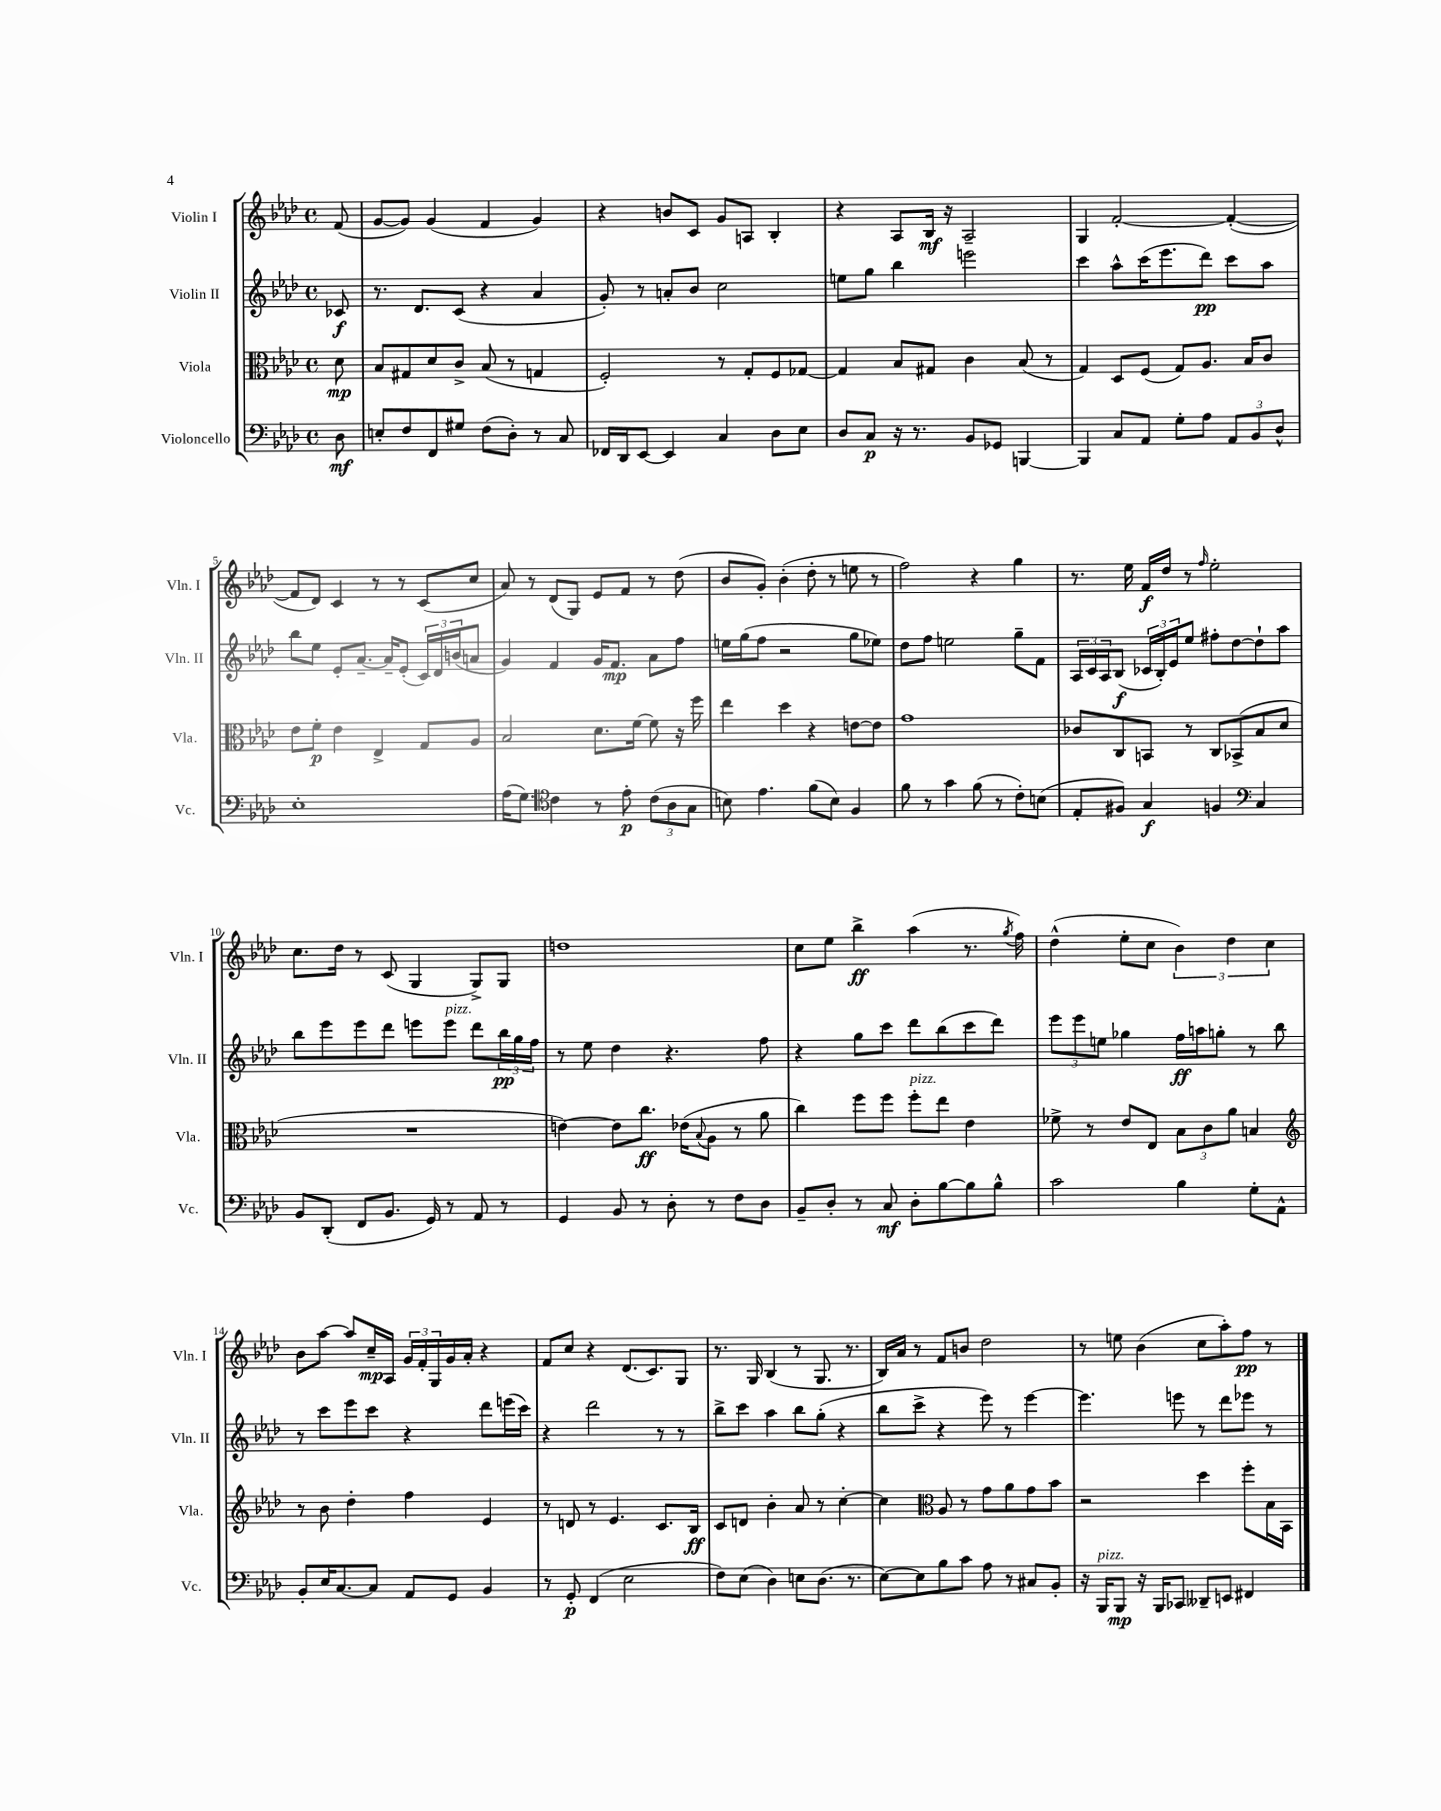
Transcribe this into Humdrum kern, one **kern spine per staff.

**kern	**dynam	**kern	**dynam	**kern	**dynam	**kern	**dynam
*part4	*part4	*part3	*part3	*part2	*part2	*part1	*part1
*staff4	*staff4	*staff3	*staff3	*staff2	*staff2	*staff1	*staff1
*I"Violoncello	*	*I"Viola	*	*I"Violin II	*	*I"Violin I	*
*I'Vc.	*	*I'Vla.	*	*I'Vln. II	*	*I'Vln. I	*
*clefF4	*	*clefC3	*	*clefG2	*	*clefG2	*
*k[b-e-a-d-]	*	*k[b-e-a-d-]	*	*k[b-e-a-d-]	*	*k[b-e-a-d-]	*
*M4/4	*	*M4/4	*	*M4/4	*	*M4/4	*
*met(c)	*	*met(c)	*	*met(c)	*	*met(c)	*
=	=	=	=	=	=	=	=
8D-\	mf	8d-\	mp	8c-X/	f	(8f/	.
=1	=1	=1	=1	=1	=1	=1	=1
8En'/L	.	8B-/L	.	8.r	.	[8g/L	.
8F/	.	8G#X/	.	.	.	8g/J])	.
.	.	.	.	8.d-/L	.	.	.
8FF/	.	8d-/	.	.	.	(4g/	.
8G#X/J	.	8c^/J	.	(8c/J	.	.	.
(8F\L	.	(8B-/	.	4r	.	4f/	.
8D-'\J)	.	8r	.	.	.	.	.
8r	.	4Gn/	.	4a-/	.	4g/)	.
8C/	.	.	.	.	.	.	.
=2	=2	=2	=2	=2	=2	=2	=2
16FF-X/LL	.	2F'/)	.	8g'/)	.	4r	.
16DD-/J	.	.	.	.	.	.	.
[8EE-/J	.	.	.	8r	.	.	.
4EE-/]	.	.	.	8an'/L	.	8bn/L	.
.	.	.	.	8b-/J	.	8c/J	.
4C/	.	8r	.	2cc\	.	8g/L	.
.	.	8G'/L	.	.	.	8An/J	.
8D-\L	.	8F/	.	.	.	4B-'/	.
8E-\J	.	[8G-X/J	.	.	.	.	.
=3	=3	=3	=3	=3	=3	=3	=3
8D-/L	.	4G-/]	.	8een\L	.	4r	.
8C/J	p	.	.	8gg\J	.	.	.
16r	.	8B-/L	.	4bb-\	.	8A-/L	.
8.r	.	.	.	.	.	.	.
.	.	8G#X/J	.	.	.	16B-/Jk	mf
.	.	.	.	.	.	16r	.
8BB-/L	.	4c\	.	2eeen\	.	2A-~/	.
8GG-X/J	.	.	.	.	.	.	.
[4BBBn/	.	(8B-/	.	.	.	.	.
.	.	8r	.	.	.	.	.
=4	=4	=4	=4	=4	=4	=4	=4
4BBB/]	.	4G/)	.	4ccc\	.	4G/	.
8C/L	.	8D-/L	.	8aa-^^\L	.	[2f'/	.
8AA-/J	.	(8F/J	.	(16ccc\K	.	.	.
.	.	.	.	8.eee-\	.	.	.
8G'\L	.	8G/L)	.	.	.	.	.
8A-\J	.	8.A-/J	.	8ddd-\J)	pp	.	.
12AA-/L	.	.	.	8ccc\L	.	(4f'/_	.
.	.	16B-/KL	.	.	.	.	.
12BB-/	.	.	.	.	.	.	.
.	.	8c/J	.	8aa-\J	.	.	.
12D-^^/J	.	.	.	.	.	.	.
!!LO:LB:g=z
=5	=5	=5	=5	=5	=5	=5	=5
1E-'	.	8e-\L	.	8bb-\L	.	8f/L]	.
.	.	8f'\J	p	8ee-\J	.	8d-/J)	.
.	.	4e-\	.	8e-'/L	.	4c/	.
.	.	.	.	[8.a-~/J	.	.	.
.	.	4E-^/	.	.	.	8r	.
.	.	.	.	16a-~/KL]	.	.	.
.	.	.	.	(8e-'/J	.	8r	.
.	.	8G/L	.	24c/LL)	.	(8c/L	.
.	.	.	.	24d-/	.	.	.
.	.	.	.	(24bn/J	.	.	.
.	.	8A-/J	.	8an/J	.	8cc/J	.
=6	=6	=6	=6	=6	=6	=6	=6
(16A-\KL	.	2B-/	.	4g/)	.	8a-/)	.
8.G\J)	.	.	.	.	.	.	.
.	.	.	.	.	.	8r	.
*clefC4	*	*	*	*	*	*	*
4c\	.	.	.	4f/	.	(8d-/L	.
.	.	.	.	.	.	8G/J)	.
8r	.	8.d-\L	.	16g/KL	.	8e-/L	.
.	.	.	.	8.f/J	mp	.	.
8e-'\	p	.	.	.	.	8f/J	.
.	.	[16f\Jk	.	.	.	.	.
(12c\L	.	8f\]	.	8a-\L	.	8r	.
12A-\	.	.	.	.	.	.	.
.	.	16r	.	8ff\J	.	(8dd-\	.
12G\J	.	.	.	.	.	.	.
.	.	16ff\	.	.	.	.	.
=7	=7	=7	=7	=7	=7	=7	=7
8Bn\)	.	4ee-\	.	16een\LL	.	8b-/L	.
.	.	.	.	(16gg\J	.	.	.
4.e-\	.	.	.	8ff\J	.	8g'/J)	.
.	.	4dd-\	.	2r	.	(4b-'\	.
(8f\L	.	4r	.	.	.	8dd-'\	.
8B\J)	.	.	.	.	.	8r	.
4F/	.	[8en\L	.	8gg\L	.	8een\	.
.	.	8e\J]	.	8ee-X\J)	.	8r	.
=8	=8	=8	=8	=8	=8	=8	=8
8f\	.	1g	.	8dd-\L	.	2ff\)	.
8r	.	.	.	8ff\J	.	.	.
4g\	.	.	.	2een\	.	.	.
(8f\	.	.	.	.	.	4r	.
8r	.	.	.	.	.	.	.
8c'\L)	.	.	.	8gg~\L	.	4gg\	.
(8Bn\J	.	.	.	8f\J	.	.	.
=9	=9	=9	=9	=9	=9	=9	=9
8E-'/L	.	8c-X/L	.	24A-/LL	.	8.r	.
.	.	.	.	24c/	.	.	.
.	.	.	.	24A-/J	.	.	.
8F#X/J)	.	8C/	.	(8B-/J	f	.	.
.	.	.	.	.	.	16ee-\	.
4G/	f	8BBn/J	.	24c-X/LL	.	16f/LL	f
.	.	.	.	24B-'/)	.	.	.
.	.	.	.	.	.	16dd-/JJ	.
.	.	.	.	24e-/J	.	.	.
.	.	8r	.	8ee-/J	.	8r	.
.	.	.	.	.	.	16qqff/	.
4Fn/	.	8C/L	.	8ff#X'\L	.	2ee-'\	.
.	.	(8BB-X^/	.	[8dd-\	.	.	.
*clefF4	*	*	*	*	*	*	*
4C/	.	8B-/	.	8dd-`\]	.	.	.
.	.	8d-/J	.	8aa-\J	.	.	.
!!LO:LB:g=z
=10	=10	=10	=10	=10	=10	=10	=10
8BB-/L	.	1r	.	8bb-\L	.	8.cc\L	.
(8DD-'/J	.	.	.	8eee-\	.	.	.
.	.	.	.	.	.	16dd-\Jk	.
8FF/L	.	.	.	8eee-\	.	8r	.
8.BB-/J	.	.	.	8ddd-\J	.	(8c/	.
.	.	.	.	8eeen\L	.	4G/	.
16GG/)	.	.	.	.	.	.	.
!	!	!	!	!LO:TX:a:i:t=pizz.	!	!	!
8r	.	.	.	8eee\J	.	.	.
8AA-/	.	.	.	8ddd-\L	.	8G^/L)	.
8r	.	.	.	24bb-\L	pp	8G/J	.
.	.	.	.	24gg\	.	.	.
.	.	.	.	24ff\JJ	.	.	.
=11	=11	=11	=11	=11	=11	=11	=11
4GG/	.	[4en\)	.	8r	.	1ddn	.
.	.	.	.	8ee-\	.	.	.
8BB-/	.	8e\L]	.	4dd-\	.	.	.
8r	.	8.cc\J	ff	.	.	.	.
8D-'\	.	.	.	4.r	.	.	.
.	.	(16e-X\KL	.	.	.	.	.
.	.	8qqB-/	.	.	.	.	.
8r	.	8A-\J	.	.	.	.	.
8F\L	.	8r	.	.	.	.	.
8D-\J	.	8a-\	.	8ff\	.	.	.
=12	=12	=12	=12	=12	=12	=12	=12
8BB-~/L	.	4cc\)	.	4r	.	8cc\L	.
8D-'/J	.	.	.	.	.	8ee-\J	.
8r	.	8ff\L	.	8gg\L	.	4bb-^\	ff
8C/	mf	8ff\J	.	8ccc\J	.	.	.
!	!	!LO:TX:a:i:t=pizz.	!	!	!	!	!
8D-'\L	.	8ff'\L	.	8ddd-\L	.	(4aa-\	.
[8B-\	.	8ee-\J	.	(8bb-\	.	.	.
8B-\]	.	4e-\	.	8ccc\	.	8.r	.
8B-^^\J	.	.	.	8ddd-\J)	.	.	.
.	.	.	.	.	.	8qgg/	.
.	.	.	.	.	.	16ff\)	.
=13	=13	=13	=13	=13	=13	=13	=13
2c\	.	8f-X^\	.	12eee-\L	.	(4dd-^^\	.
.	.	.	.	12eee-\	.	.	.
.	.	8r	.	.	.	.	.
.	.	.	.	12een\J	.	.	.
.	.	8e-/L	.	4gg-X\	.	8ee-'\L	.
.	.	8E-/J	.	.	.	8cc\J	.
4B-\	.	12B-\L	.	16ff\LL	ff	6b-\)	.
.	.	.	.	16aan\J	.	.	.
.	.	12c\	.	.	.	.	.
.	.	.	.	8ggn'\J	.	.	.
.	.	12a-\J	.	.	.	6dd-\	.
8G'\L	.	4Bn/	.	8r	.	.	.
.	.	.	.	.	.	6cc\	.
8AA-^^\J	.	.	.	8bb-\	.	.	.
!!LO:LB:g=z
=14	=14	=14	=14	=14	=14	=14	=14
*	*	*clefG2	*	*	*	*	*
8BB-'/L	.	8r	.	8r	.	8b-\L	.
16E-/K	.	8b-\	.	8ccc\L	.	[8aa-\J	.
[8.C/	.	.	.	.	.	.	.
.	.	4dd-'\	.	8eee-\	.	8aa-/L]	.
8C/J]	.	.	.	8ccc\J	.	16cc~/L	mp
.	.	.	.	.	.	16A-/JJ	.
8AA-/L	.	4ff\	.	4r	.	24g/LL	.
.	.	.	.	.	.	24f'/	.
.	.	.	.	.	.	24G/	.
8GG/J	.	.	.	.	.	16g/	.
.	.	.	.	.	.	16a-'/JJ	.
4BB-/	.	4e-/	.	8ddd-\L	.	4r	.
.	.	.	.	(16eeen\L	.	.	.
.	.	.	.	16ccc\JJ)	.	.	.
=15	=15	=15	=15	=15	=15	=15	=15
8r	.	8r	.	4r	.	8f/L	.
8GG'/	p	8dn/	.	.	.	8cc/J	.
(4FF/	.	8r	.	2ddd-\	.	4r	.
.	.	4.e-/	.	.	.	.	.
2E-\	.	.	.	.	.	(8.d-/L	.
.	.	.	.	.	.	8.c/)	.
.	.	8.c/L	.	8r	.	.	.
.	.	.	.	8r	.	8G/J	.
.	.	16B-/Jk	ff	.	.	.	.
=16	=16	=16	=16	=16	=16	=16	=16
8F\L)	.	8c/L	.	8bb-^\L	.	8.r	.
(8E-\J	.	8dn/J	.	8ccc\J	.	.	.
.	.	.	.	.	.	16G/	.
4D-\)	.	4b-'\	.	4aa-\	.	(4B-/	.
8En\L	.	8a-/	.	8bb-\L	.	8r	.
(8.D-\J	.	8r	.	(8gg'\J	.	8.G/	.
.	.	[4cc'\	.	4r	.	.	.
8.r	.	.	.	.	.	8.r	.
=17	=17	=17	=17	=17	=17	=17	=17
[8E-\L)	.	4cc\]	.	8bb-\L	.	16B-/LL)	.
.	.	.	.	.	.	16a-/JJ	.
8E-\]	.	.	.	8ccc^\J	.	8r	.
*	*	*clefC3	*	*	*	*	*
8B-\	.	8A-/	.	4r	.	8f/L	.
8c\J	.	8r	.	.	.	8bn/J	.
8A-\	.	8g\L	.	8eee-\)	.	2dd-\	.
8r	.	8a-\	.	8r	.	.	.
8C#X/L	.	8g\	.	[4eee-\	.	.	.
8BB-'/J	.	8b-\J	.	.	.	.	.
=18	=18	=18	=18	=18	=18	=18	=18
16r	.	2r	.	4.eee-\]	.	8r	.
!LO:TX:a:i:t=pizz.	!	!	!	!	!	!	!
16BBB-/KL	.	.	.	.	.	.	.
8BBB-/J	mp	.	.	.	.	8een\	.
16r	.	.	.	.	.	(4b-\	.
16BBB-/KL	.	.	.	.	.	.	.
8CC-X/J	.	.	.	8eeen\	.	.	.
8DD--X~/L	.	4dd-\	.	8r	.	8cc\L	.
8EEn/J	.	.	.	8ddd-\L	.	8aa-'\)	.
4FF#X/	.	8ff'\L	.	8eee-X\J	.	8ff\J	pp
.	.	16B-\L	.	8r	.	8r	.
.	.	16BB-\JJ	.	.	.	.	.
==	==	==	==	==	==	==	==
*-	*-	*-	*-	*-	*-	*-	*-
